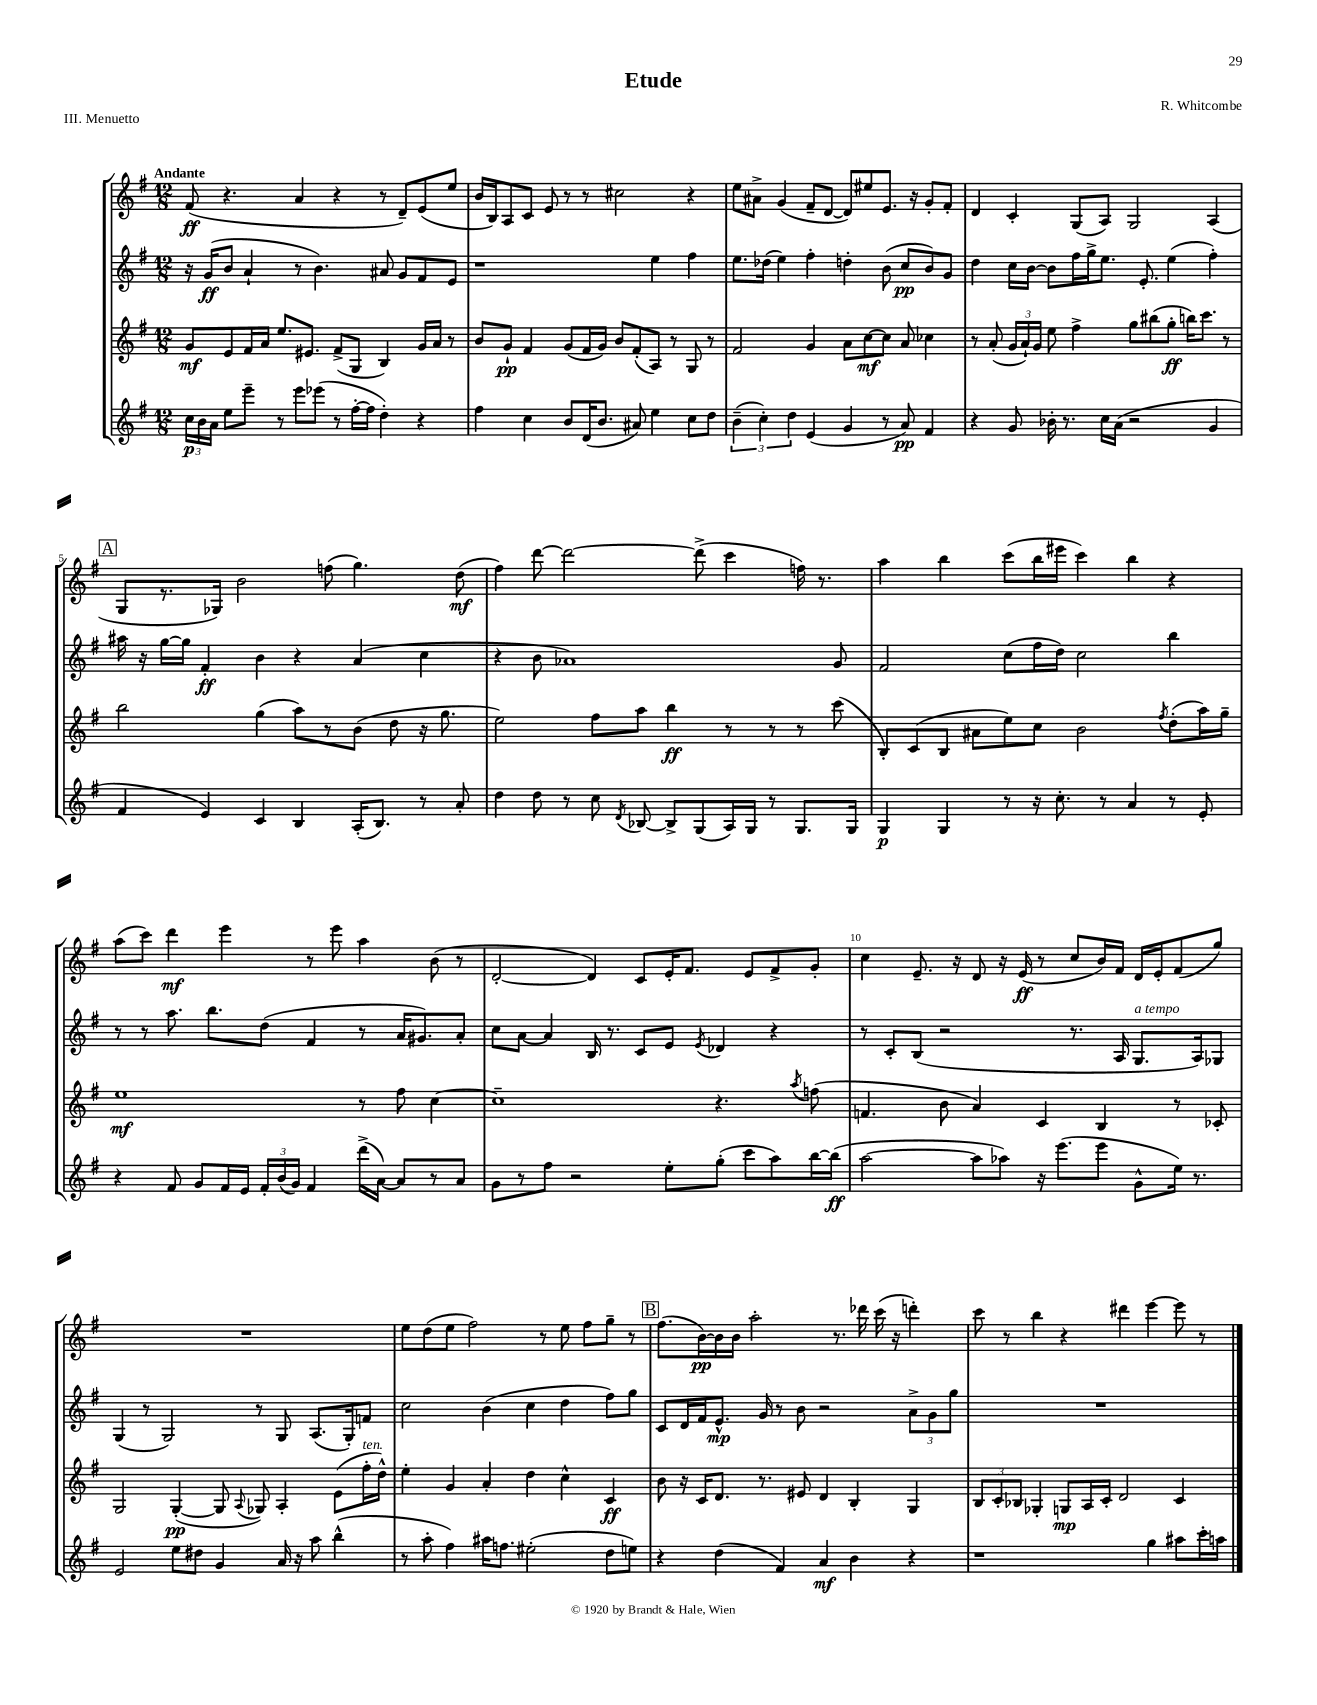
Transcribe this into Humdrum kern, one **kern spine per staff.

**kern	**dynam	**kern	**dynam	**kern	**dynam	**kern	**dynam
*part4	*part4	*part3	*part3	*part2	*part2	*part1	*part1
*staff4	*staff4	*staff3	*staff3	*staff2	*staff2	*staff1	*staff1
*clefG2	*	*clefG2	*	*clefG2	*	*clefG2	*
*k[f#]	*	*k[f#]	*	*k[f#]	*	*k[f#]	*
*M12/8	*	*M12/8	*	*M12/8	*	*M12/8	*
=1	=1	=1	=1	=1	=1	=1	=1
!	!	!	!	!	!	!LO:TX:a:B:t=Andante	!
24cc\LL	p	8g/L	mf	16r	.	(8f#/	ff
24b\	.	.	.	.	.	.	.
.	.	.	.	(16g/KL	ff	.	.
24a\JJ	.	.	.	.	.	.	.
8ee\L	.	8e/	.	8b/J	.	4.r	.
8eee~\J	.	16f#/L	.	4a`/	.	.	.
.	.	16a/JJ	.	.	.	.	.
8r	.	8.ee/L	.	.	.	.	.
8eee\L	.	.	.	8r	.	4a/	.
.	.	8.e#X/J	.	.	.	.	.
(8eee-X\J	.	.	.	4.b\)	.	.	.
8r	.	(8f#^/L	.	.	.	4r	.
[16ff#'\LL	.	8G/J	.	.	.	.	.
16ff#\JJ]	.	.	.	.	.	.	.
4dd'\)	.	4B/)	.	8a#X/	.	8r	.
.	.	.	.	8g/L	.	8d~/L)	.
4r	.	16g/LL	.	8f#/	.	(8e/	.
.	.	16a/JJ	.	.	.	.	.
.	.	8r	.	8e/J	.	8ee/J	.
=2	=2	=2	=2	=2	=2	=2	=2
4ff#\	.	8b/L	.	1r	.	16b/LL	.
.	.	.	.	.	.	16B/J)	.
.	.	8g`/J	pp	.	.	8A/	.
4cc\	.	4f#/	.	.	.	8c/J	.
.	.	.	.	.	.	8e/	.
8b/L	.	(8g/L	.	.	.	8r	.
(16d/K	.	16f#/L	.	.	.	8r	.
8.b/J	.	16g/JJ)	.	.	.	.	.
.	.	8b/L	.	.	.	2cc#X\	.
8a#X/)	.	(8f#'/	.	.	.	.	.
4ee\	.	8A/J)	.	4ee\	.	.	.
.	.	8r	.	.	.	.	.
8cc\L	.	8G/	.	4ff#\	.	4r	.
8dd\J	.	8r	.	.	.	.	.
=3	=3	=3	=3	=3	=3	=3	=3
(6b~\	.	2f#/	.	8.ee\L	.	8ee\L	.
.	.	.	.	.	.	8a#X^\J	.
6cc'\)	.	.	.	.	.	.	.
.	.	.	.	(16dd-X\Jk	.	.	.
.	.	.	.	4ee\)	.	(4g/	.
6dd\	.	.	.	.	.	.	.
(4e/	.	4g/	.	4ff#'\	.	8f#~/L	.
.	.	.	.	.	.	[8d/J	.
4g/	.	8a\L	.	4ddn'\	.	8d/L])	.
.	.	[8cc\	mf	.	.	8ee#X/	.
8r	.	8cc\J]	.	(8b\	.	8.e/J	.
8a/)	pp	8a/	.	8cc/L	pp	.	.
.	.	.	.	.	.	16r	.
4f#/	.	4cc-X\	.	8b/)	.	8g'/L	.
.	.	.	.	8g/J	.	8f#'/J	.
=4	=4	=4	=4	=4	=4	=4	=4
4r	.	8r	.	4dd\	.	4d/	.
.	.	(8a'/	.	.	.	.	.
8g/	.	24g/LL	.	16cc\LL	.	4c'/	.
.	.	24a`/)	.	.	.	.	.
.	.	.	.	[16b\JJ	.	.	.
.	.	24g/JJ	.	.	.	.	.
16b-X'\	.	8ee\	.	8b\L]	.	.	.
8.r	.	.	.	.	.	.	.
.	.	4ff#^\	.	16ff#\L	.	(8G/L	.
.	.	.	.	16gg^\J	.	.	.
16cc\LL	.	.	.	8.ee\J	.	8A/J)	.
(16a\JJ	.	.	.	.	.	.	.
2r	.	8gg\L	.	.	.	2G/	.
.	.	.	.	8.e'/	.	.	.
.	.	(8bb#X\	.	.	.	.	.
.	.	8gg'\J	ff	(4ee\	.	.	.
.	.	16bbn\KL)	.	.	.	.	.
.	.	8.ccc\J	.	.	.	.	.
4g/	.	.	.	4ff#'\)	.	(4A/	.
.	.	8r	.	.	.	.	.
!!LO:LB:g=z
!!LO:REH:place=s1:t=A
=5	=5	=5	=5	=5	=5	=5	=5
4f#/	.	2bb\	.	16aa#X\	.	8G/L	.
.	.	.	.	16r	.	.	.
.	.	.	.	[16gg\LL	.	8.r	.
.	.	.	.	16gg\JJ]	.	.	.
4e/)	.	.	.	4f#'/	ff	.	.
.	.	.	.	.	.	16G-X/Jk)	.
.	.	.	.	.	.	2b\	.
4c/	.	(4gg\	.	4b\	.	.	.
4B/	.	8aa\L)	.	4r	.	.	.
.	.	8r	.	.	.	(8ffn\	.
(16A'/KL	.	(8b\J	.	(4a/	.	4.gg\)	.
8.B/J)	.	.	.	.	.	.	.
.	.	8dd\	.	.	.	.	.
8r	.	16r	.	4cc\	.	.	.
.	.	8.gg\	.	.	.	.	.
8a'/	.	.	.	.	.	(8dd\	mf
=6	=6	=6	=6	=6	=6	=6	=6
4dd\	.	2ee\)	.	4r	.	4ff#\)	.
8dd\	.	.	.	8b\	.	[8ddd\	.
8r	.	.	.	1a-X)	.	2ddd\_	.
8cc\	.	8ff#\L	.	.	.	.	.
8qd/	.	.	.	.	.	.	.
[8B-X/	.	8aa\J	.	.	.	.	.
8B-^/L]	.	4bb\	ff	.	.	.	.
(8G/	.	.	.	.	.	(8ddd^\]	.
16A/L)	.	8r	.	.	.	4ccc\	.
16G/JJ	.	.	.	.	.	.	.
8r	.	8r	.	.	.	.	.
8.G/L	.	8r	.	.	.	16ffn\)	.
.	.	.	.	.	.	8.r	.
.	.	(8ccc\	.	8g/	.	.	.
16G/Jk	.	.	.	.	.	.	.
=7	=7	=7	=7	=7	=7	=7	=7
4G/	p	8B'/L)	.	2f#/	.	4aa\	.
.	.	(8c/	.	.	.	.	.
4G/	.	8B/J	.	.	.	4bb\	.
.	.	8a#X\L	.	.	.	.	.
8r	.	8ee\)	.	(8cc\L	.	(8ccc\L	.
16r	.	8cc\J	.	16ff#\L	.	16bb\L	.
8.cc'\	.	.	.	16dd\JJ)	.	16eee#X\JJ	.
.	.	2b\	.	2cc\	.	4ccc\)	.
8r	.	.	.	.	.	.	.
4a/	.	.	.	.	.	4bb\	.
.	.	8qff#/	.	.	.	.	.
8r	.	(8dd'\L	.	4bb\	.	4r	.
8e'/	.	16aa\L)	.	.	.	.	.
.	.	16gg~\JJ	.	.	.	.	.
!!LO:LB:g=z
=8	=8	=8	=8	=8	=8	=8	=8
4r	.	1ee	mf	8r	.	(8aa\L	.
.	.	.	.	8r	.	8ccc\J)	.
8f#/	.	.	.	8.aa\	.	4ddd\	mf
8g/L	.	.	.	.	.	.	.
.	.	.	.	8.bb\L	.	.	.
16f#/L	.	.	.	.	.	4eee\	.
16e/JJ	.	.	.	.	.	.	.
24f#'/LL	.	.	.	(8dd\J	.	.	.
(24b/	.	.	.	.	.	.	.
24g/JJ)	.	.	.	.	.	.	.
4f#/	.	.	.	4f#/	.	8r	.
.	.	.	.	.	.	8eee\	.
(16ddd^\LL	.	8r	.	8r	.	4aa\	.
[16a\JJ)	.	.	.	.	.	.	.
8a/L]	.	8ff#\	.	16a/KL	.	.	.
.	.	.	.	8.g#X/)	.	.	.
8r	.	[4cc\	.	.	.	(8b\	.
8a/J	.	.	.	8a'/J	.	8r	.
=9	=9	=9	=9	=9	=9	=9	=9
8g\L	.	1cc~]	.	8cc\L	.	[2d'/	.
8r	.	.	.	[8a\J	.	.	.
8ff#\J	.	.	.	4a/]	.	.	.
2r	.	.	.	.	.	.	.
.	.	.	.	16B/	.	4d/])	.
.	.	.	.	8.r	.	.	.
.	.	.	.	8c/L	.	8c/L	.
8ee'\L	.	.	.	8e/J	.	16e'/K	.
.	.	.	.	.	.	8.f#/J	.
.	.	.	.	8qe/	.	.	.
(8gg'\J	.	4.r	.	4d-X/	.	.	.
8ccc\L	.	.	.	.	.	8e/L	.
8aa\)	.	.	.	4r	.	8f#^/	.
.	.	8qaa/	.	.	.	.	.
[16bb\L	.	(8ffn\	.	.	.	8g'/J	.
(16bb\JJ]	ff	.	.	.	.	.	.
=10	=10	=10	=10	=10	=10	=10	=10
[2aa\	.	4.fn/	.	8r	.	4cc\	.
.	.	.	.	8c'/L	.	.	.
.	.	.	.	(8B/J	.	8.e~/	.
.	.	8b\	.	2r	.	.	.
.	.	.	.	.	.	16r	.
8aa\L]	.	4a/)	.	.	.	8d/	.
8aa-X\J)	.	.	.	.	.	16r	.
.	.	.	.	.	.	(16e/	ff
16r	.	4c/	.	.	.	8r	.
(8.eee\L	.	.	.	.	.	.	.
.	.	.	.	8.r	.	8cc/L	.
8eee\J	.	4B/	.	.	.	16b/L)	.
.	.	.	.	16A/	.	16f#/JJ	.
!	!	!	!	!LO:TX:a:i:t=a tempo	!	!	!
8g^^\L	.	.	.	8.G/L	.	16d/LL	.
.	.	.	.	.	.	16e'/J	.
16ee\Jk)	.	8r	.	.	.	(8f#/	.
8.r	.	.	.	16A/k)	.	.	.
.	.	8c-X'/	.	8G-X/J	.	8gg/J)	.
!!LO:LB:g=z
=11	=11	=11	=11	=11	=11	=11	=11
2e/	.	2G/	.	(4G/	.	1.r	.
.	.	.	.	8r	.	.	.
.	.	.	.	2G/)	.	.	.
8ee\L	.	([4G'/	pp	.	.	.	.
8dd#X\J	.	.	.	.	.	.	.
4g/	.	8G/]	.	.	.	.	.
.	.	8qqA/	.	.	.	.	.
.	.	8G-X/)	.	8r	.	.	.
16a/	.	4A'/	.	8G/	.	.	.
16r	.	.	.	.	.	.	.
8aa\	.	.	.	(8.A/L	.	.	.
(4bb^^\	.	(8e\L	.	.	.	.	.
.	.	.	.	16G'/k)	.	.	.
!	!	!LO:TX:a:i:t=ten.	!	!	!	!	!
.	.	16ff#'\L	.	8fn/J	.	.	.
.	.	16dd^^\JJ)	.	.	.	.	.
=12	=12	=12	=12	=12	=12	=12	=12
8r	.	4ee'\	.	2cc\	.	8ee\L	.
8aa'\	.	.	.	.	.	(8dd\	.
4ff#\)	.	4g/	.	.	.	8ee\J	.
.	.	.	.	.	.	2ff#\)	.
16aa#X\KL	.	4a'/	.	(4b\	.	.	.
8.ffn\J	.	.	.	.	.	.	.
(2ee#X'\	.	4dd\	.	4cc\	.	.	.
.	.	.	.	.	.	8r	.
.	.	4cc^^\	.	4dd\	.	8ee\	.
.	.	.	.	.	.	8ff#\L	.
8dd\L	.	4c/	ff	8ff#\L)	.	8gg~\J	.
8een\J)	.	.	.	8gg\J	.	8r	.
!!LO:REH:place=s1:t=B
=13	=13	=13	=13	=13	=13	=13	=13
4r	.	8b\	.	8c/L	.	(8.ff#\L	.
.	.	16r	.	16d/L	.	.	.
.	.	16c/KL	.	16f#/J	.	[16b\L)	pp
(4dd\	.	8.d/J	.	8.e^^/J	mp	16b\]	.
.	.	.	.	.	.	16b\JJ	.
.	.	.	.	.	.	2aa'\	.
.	.	8.r	.	16g/	.	.	.
4f#/)	.	.	.	8r	.	.	.
.	.	8e#X/	.	8b\	.	.	.
4a/	mf	4d/	.	2r	.	.	.
.	.	.	.	.	.	8.r	.
4b\	.	4B'/	.	.	.	.	.
.	.	.	.	.	.	16ddd-X\	.
.	.	.	.	.	.	(16ccc\	.
.	.	.	.	.	.	16r	.
4r	.	4G/	.	12a^\L	.	4dddn'\)	.
.	.	.	.	12g\	.	.	.
.	.	.	.	12gg\J	.	.	.
=14	=14	=14	=14	=14	=14	=14	=14
1r	.	12B/L	.	1.r	.	8ccc\	.
.	.	12c'/	.	.	.	.	.
.	.	.	.	.	.	8r	.
.	.	12B-X/J	.	.	.	.	.
.	.	4G-X'/	.	.	.	4bb\	.
.	.	8Gn/L	mp	.	.	4r	.
.	.	16A/L	.	.	.	.	.
.	.	16c'/JJ	.	.	.	.	.
.	.	2d/	.	.	.	4ddd#X\	.
4gg\	.	.	.	.	.	[4eee\	.
8aa#X\L	.	4c/	.	.	.	8eee\]	.
16ccc'\L	.	.	.	.	.	8r	.
16aan\JJ	.	.	.	.	.	.	.
==	==	==	==	==	==	==	==
*-	*-	*-	*-	*-	*-	*-	*-
